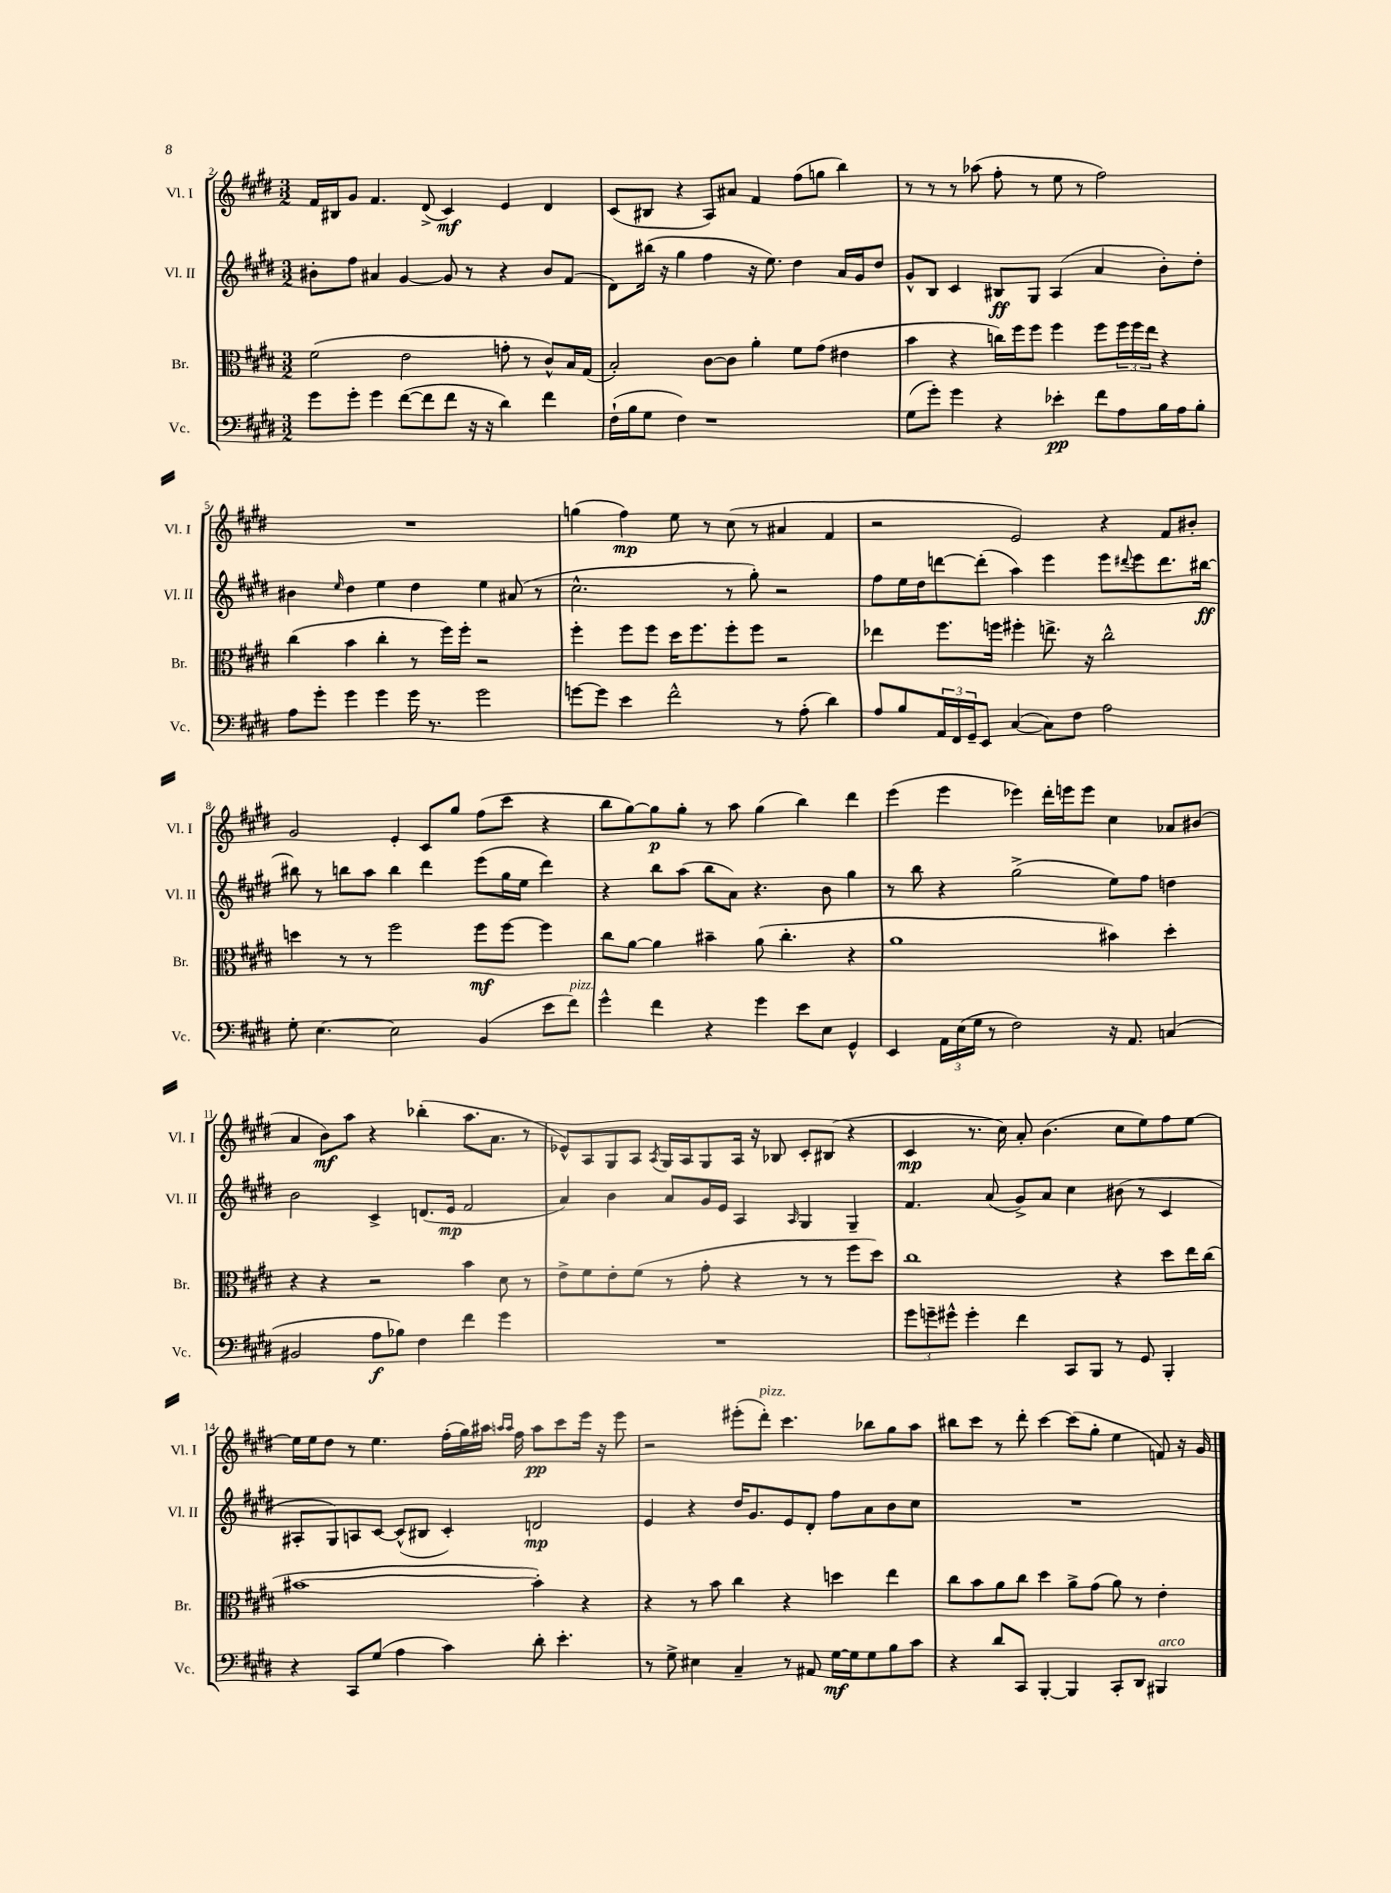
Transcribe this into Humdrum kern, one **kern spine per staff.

**kern	**dynam	**kern	**dynam	**kern	**dynam	**kern	**dynam
*part4	*part4	*part3	*part3	*part2	*part2	*part1	*part1
*staff4	*staff4	*staff3	*staff3	*staff2	*staff2	*staff1	*staff1
*I"Vc.	*	*I"Br.	*	*I"Vl. II	*	*I"Vl. I	*
*I'Vc.	*	*I'Br.	*	*I'Vl. II	*	*I'Vl. I	*
*clefF4	*	*clefC3	*	*clefG2	*	*clefG2	*
*k[f#c#g#d#]	*	*k[f#c#g#d#]	*	*k[f#c#g#d#]	*	*k[f#c#g#d#]	*
*M3/2	*	*M3/2	*	*M3/2	*	*M3/2	*
=2	=2	=2	=2	=2	=2	=2	=2
8g#\L	.	(2f#\	.	8b#X'\L	.	16f#/LL	.
.	.	.	.	.	.	16B#X/J	.
8g#'\J	.	.	.	8ff#\J	.	8g#/J	.
4g#\	.	.	.	4a#X/	.	4.f#/	.
([8f#\L	.	2e\	.	[4g#/	.	.	.
8f#\]	.	.	.	.	.	(8d#^/	.
8f#\J	.	.	.	8g#/]	.	4c#/)	mf
16r	.	.	.	8r	.	.	.
16r	.	.	.	.	.	.	.
4d#\)	.	8gn'\	.	4r	.	4e/	.
.	.	8r	.	.	.	.	.
4f#\	.	8c#^^/L)	.	8b#/L	.	4d#/	.
.	.	16B/L	.	(8f#/J	.	.	.
.	.	(16G#/JJ	.	.	.	.	.
=3	=3	=3	=3	=3	=3	=3	=3
(16F#`\LL	.	2B'/)	.	8d#\L)	.	(8c#/L	.
16B\J	.	.	.	.	.	.	.
8G#\J	.	.	.	(16bb#X\Jk	.	8B#X/J	.
.	.	.	.	16r	.	.	.
4F#\)	.	.	.	4gg#\	.	4r	.
1r	.	[8c#\L	.	4ff#\	.	8A/L)	.
.	.	8c#\J]	.	.	.	8a#X/J	.
.	.	4a'\	.	16r	.	4f#/	.
.	.	.	.	8.ee\)	.	.	.
.	.	8f#\L	.	4dd#\	.	(8ff#\L	.
.	.	(8g#\J	.	.	.	8ggn\J	.
.	.	4e#X\	.	16a/LL	.	4bb\)	.
.	.	.	.	16g#/J	.	.	.
.	.	.	.	8dd#/J	.	.	.
=4	=4	=4	=4	=4	=4	=4	=4
(8G#\L	.	4b\	.	8g#^^/L	.	8r	.
8g#'\J)	.	.	.	8B/J	.	8r	.
4g#\	.	4r	.	4c#/	.	8r	.
.	.	.	.	.	.	(8aa-X\	.
4r	.	16ccn\LL)	.	8B#X/L	ff	8ff#'\	.
.	.	16ff#\J	.	.	.	.	.
.	.	8ff#\J	.	8G#/J	.	8r	.
4e-X'\	pp	4ff#\	.	(4A/	.	8ee\	.
.	.	.	.	.	.	8r	.
8f#\L	.	8ff#\L	.	4a/	.	2ff#\)	.
8A\	.	24ff#\L	.	.	.	.	.
.	.	24ff#\	.	.	.	.	.
.	.	24ee\JJ	.	.	.	.	.
16B\L	.	4r	.	8b'\L)	.	.	.
16A\J	.	.	.	.	.	.	.
8B'\J	.	.	.	8dd#'\J	.	.	.
!!LO:LB:g=z
=5	=5	=5	=5	=5	=5	=5	=5
8A\L	.	(4cc#\	.	4b#X\	.	1.r	.
8g#'\J	.	.	.	.	.	.	.
.	.	.	.	16qqee/	.	.	.
4g#\	.	4b\	.	4dd#\	.	.	.
4g#\	.	4cc#'\	.	4ee\	.	.	.
16g#\	.	8r	.	4dd#\	.	.	.
8.r	.	.	.	.	.	.	.
.	.	16ff#\LL)	.	.	.	.	.
.	.	16ff#'\JJ	.	.	.	.	.
2g#\	.	2r	.	4ee\	.	.	.
.	.	.	.	(8a#X/	.	.	.
.	.	.	.	8r	.	.	.
=6	=6	=6	=6	=6	=6	=6	=6
[8gn\L	.	4ff#'\	.	2.cc#^^\	.	(4ggn\	.
8g\J]	.	.	.	.	.	.	.
4e\	.	8ff#\L	.	.	.	4ff#\)	mp
.	.	8ff#\J	.	.	.	.	.
2f#^^\	.	16dd#\KL	.	.	.	8ee\	.
.	.	8.ff#\	.	.	.	.	.
.	.	.	.	.	.	8r	.
.	.	8ff#'\	.	8r	.	(8cc#\	.
.	.	8ff#\J	.	8gg#'\)	.	8r	.
8r	.	2r	.	2r	.	4a#X/	.
(8A'\	.	.	.	.	.	.	.
4d#\)	.	.	.	.	.	4f#/	.
=7	=7	=7	=7	=7	=7	=7	=7
8A/L	.	4ee-X\	.	8ff#\L	.	2r	.
8B/	.	.	.	16ee\L	.	.	.
.	.	.	.	16dd#\J	.	.	.
24AA/L	.	8.ff#\L	.	[8dddn\	.	.	.
24FF#/	.	.	.	.	.	.	.
24GG#~/J	.	.	.	.	.	.	.
8EE/J	.	.	.	(8ddd'\J]	.	.	.
.	.	16ffn\Jk	.	.	.	.	.
([4C#/	.	4ff#X'\	.	4aa\)	.	2e/)	.
8C#\L])	.	8.een^\	.	4eee\	.	.	.
8F#\J	.	.	.	.	.	.	.
.	.	16r	.	.	.	.	.
2A\	.	2cc#^^\	.	8eee\L	.	4r	.
.	.	.	.	8qqddd#X/	.	.	.
.	.	.	.	8eee\	.	.	.
.	.	.	.	8.ddd#\	.	8f#/L	.
.	.	.	.	.	.	8b#X'/J	.
.	.	.	.	[16bb#X\Jk	ff	.	.
!!LO:LB:g=z
=8	=8	=8	=8	=8	=8	=8	=8
8G#'\	.	4ddn\	.	8bb#X\]	.	2g#/	.
[4.E\	.	.	.	8r	.	.	.
.	.	8r	.	8bbn\L	.	.	.
.	.	8r	.	8aa\J	.	.	.
2E\]	.	2ff#\	.	4bb\	.	4e'/	.
.	.	.	.	4ddd#\	.	8c#/L	.
.	.	.	.	.	.	8gg#/J	.
(4BB/	.	8ff#\L	mf	(8eee\L	.	(8ff#\L	.
.	.	[8ff#\J	.	16gg#\L	.	8ccc#\J	.
.	.	.	.	16ee\JJ	.	.	.
8e\L	.	4ff#\]	.	4ddd#\)	.	4r	.
!LO:TX:a:i:t=pizz.	!	!	!	!	!	!	!
8f#\J)	.	.	.	.	.	.	.
=9	=9	=9	=9	=9	=9	=9	=9
4g#^^\	.	8cc#\L	.	4r	.	8bb\L	.
.	.	[8a\J	.	.	.	[8gg#\)	.
4f#\	.	4a\]	.	8bb\L	.	8gg#\]	p
.	.	.	.	(8aa\J	.	8gg#'\J	.
4r	.	4b#X~\	.	8bb\L	.	8r	.
.	.	.	.	8a\J)	.	8aa\	.
4g#\	.	(8a\	.	4.r	.	(4gg#\	.
.	.	4.cc#'\	.	.	.	.	.
8e\L	.	.	.	.	.	4bb\)	.
8E\J	.	.	.	8b\	.	.	.
4GG#^^/	.	4r	.	4gg#\	.	4ddd#\	.
=10	=10	=10	=10	=10	=10	=10	=10
4EE/	.	1a	.	8r	.	(4eee\	.
.	.	.	.	8bb\	.	.	.
24AA\LL	.	.	.	4r	.	4eee\	.
(24E\	.	.	.	.	.	.	.
24G#\JJ	.	.	.	.	.	.	.
8r	.	.	.	.	.	.	.
2F#\)	.	.	.	(2gg#^\	.	4eee-X\)	.
.	.	.	.	.	.	16ddd#'\LL	.
.	.	.	.	.	.	16eeen\J	.
.	.	.	.	.	.	8eee\J	.
16r	.	4b#X\)	.	8ee\L)	.	4cc#\	.
8.AA/	.	.	.	.	.	.	.
.	.	.	.	8ff#\J	.	.	.
(4Cn/	.	4dd#'\	.	4ddn\	.	8a-X/L	.
.	.	.	.	.	.	(8b#X/J	.
!!LO:LB:g=z
=11	=11	=11	=11	=11	=11	=11	=11
2BB#X/	.	4r	.	2b\	.	4a/	.
.	.	4r	.	.	.	8b\L)	mf
.	.	.	.	.	.	8aa\J	.
8A\L	f	2r	.	4c#^/	.	4r	.
8B-X\J)	.	.	.	.	.	.	.
4F#\	.	.	.	(8.dn/L	.	(4bb-X'\	.
.	.	.	.	16e/Jk	mp	.	.
4f#\	.	4b\	.	2f#/	.	8.aa\L	.
.	.	.	.	.	.	8.a\J	.
4g#\	.	8d#\	.	.	.	.	.
.	.	8r	.	.	.	8r	.
=12	=12	=12	=12	=12	=12	=12	=12
1.r	.	8e^\L	.	4a/)	.	8e-X^^/L)	.
.	.	8f#\	.	.	.	8A/	.
.	.	8e'\	.	4b\	.	8G#/	.
.	.	(8f#\J	.	.	.	8A/J	.
.	.	.	.	.	.	8qA/	.
.	.	8r	.	8a/L	.	16G#/LL	.
.	.	.	.	.	.	16A/J	.
.	.	8g#'\	.	16g#/L	.	8G#/	.
.	.	.	.	16e/JJ	.	.	.
.	.	4r	.	4A/	.	16A/Jk	.
.	.	.	.	.	.	16r	.
.	.	.	.	.	.	8B-X/	.
.	.	.	.	16qqA/	.	.	.
.	.	8r	.	4G#/	.	8c#'/L	.
.	.	8r	.	.	.	(8B#X/J	.
.	.	8ff#\L	.	4G#~/	.	4r	.
.	.	8dd#\J)	.	.	.	.	.
=13	=13	=13	=13	=13	=13	=13	=13
12g#\L	.	1cc#	.	4.f#/	.	4c#/	mp
12gn~\	.	.	.	.	.	.	.
12g#X^^\J	.	.	.	.	.	.	.
4g#'\	.	.	.	.	.	8.r	.
.	.	.	.	(8a/	.	.	.
.	.	.	.	.	.	16cc#\)	.
4f#\	.	.	.	8g#^/L)	.	8a'/	.
.	.	.	.	8a/J	.	(4.b\	.
8CC#/L	.	.	.	4cc#\	.	.	.
8BBB/J	.	.	.	.	.	.	.
8r	.	4r	.	(8b#X\	.	8cc#\L	.
8GG#/	.	.	.	8r	.	8ee\)	.
4BBB'/	.	8dd#\L	.	4c#/	.	8ff#\	.
.	.	16ee\L	.	.	.	[8ee\J	.
.	.	(16cc#\JJ	.	.	.	.	.
!!LO:LB:g=z
=14	=14	=14	=14	=14	=14	=14	=14
4r	.	[1b#X	.	8A#X'/L	.	16ee\LL]	.
.	.	.	.	.	.	16ee\J	.
.	.	.	.	8G#/)	.	8dd#\J	.
8CC#/L	.	.	.	8An/	.	8r	.
(8G#/J	.	.	.	[8c#/J	.	4.ee\	.
4A\	.	.	.	(8c#^^/L]	.	.	.
.	.	.	.	8B#X/J	.	.	.
4c#\)	.	.	.	4c#'/)	.	(16ff#'\LL	.
.	.	.	.	.	.	16gg#\)	.
.	.	.	.	.	.	16aa#X\JJ	.
.	.	.	.	.	.	16qqaan/LL	.
.	.	.	.	.	.	16qqaa/JJ	.
.	.	.	.	.	.	16ff#\	.
8d#'\	.	4b#'\])	.	2dn/	mp	8aa\L	pp
4.e'\	.	.	.	.	.	8ccc#\	.
.	.	4r	.	.	.	16eee\Jk	.
.	.	.	.	.	.	16r	.
.	.	.	.	.	.	8eee\	.
=15	=15	=15	=15	=15	=15	=15	=15
8r	.	4r	.	4e/	.	2r	.
8G#^\	.	.	.	.	.	.	.
4E#X\	.	8r	.	4r	.	.	.
.	.	8b\	.	.	.	.	.
4C#~/	.	4cc#\	.	16dd#/KL	.	(8eee#X'\L	.
.	.	.	.	8.g#/	.	.	.
!	!	!	!	!	!	!LO:TX:a:i:t=pizz.	!
.	.	.	.	.	.	8ddd#'\J)	.
8r	.	4r	.	8e/	.	4.ccc#\	.
8AA#X/	.	.	.	8d#'/J	.	.	.
[16G#\LL	mf	4ddn\	.	8ff#\L	.	.	.
16G#\J]	.	.	.	.	.	.	.
8G#\	.	.	.	8a\	.	8bb-X\L	.
8B\	.	4ee\	.	8b\	.	8gg#\	.
8c#\J	.	.	.	8cc#\J	.	8aa\J	.
=16	=16	=16	=16	=16	=16	=16	=16
4r	.	8cc#\L	.	1.r	.	8bb#X\L	.
.	.	8b\	.	.	.	8ccc#\J	.
8d#/L	.	8a\	.	.	.	8r	.
8CC#/J	.	8cc#\J	.	.	.	8ddd#'\	.
[4BBB'/	.	4dd#\	.	.	.	[4ccc#\	.
4BBB/]	.	8a^\L	.	.	.	(8ccc#\L]	.
.	.	(8g#\J	.	.	.	8gg#'\J	.
8CC#'/L	.	8a\)	.	.	.	4ee\	.
8DD#/J	.	8r	.	.	.	.	.
!LO:TX:a:i:t=arco	!	!	!	!	!	!	!
4BBB#X/	.	4e'\	.	.	.	8fn/)	.
.	.	.	.	.	.	16r	.
.	.	.	.	.	.	16g#/	.
==	==	==	==	==	==	==	==
*-	*-	*-	*-	*-	*-	*-	*-
